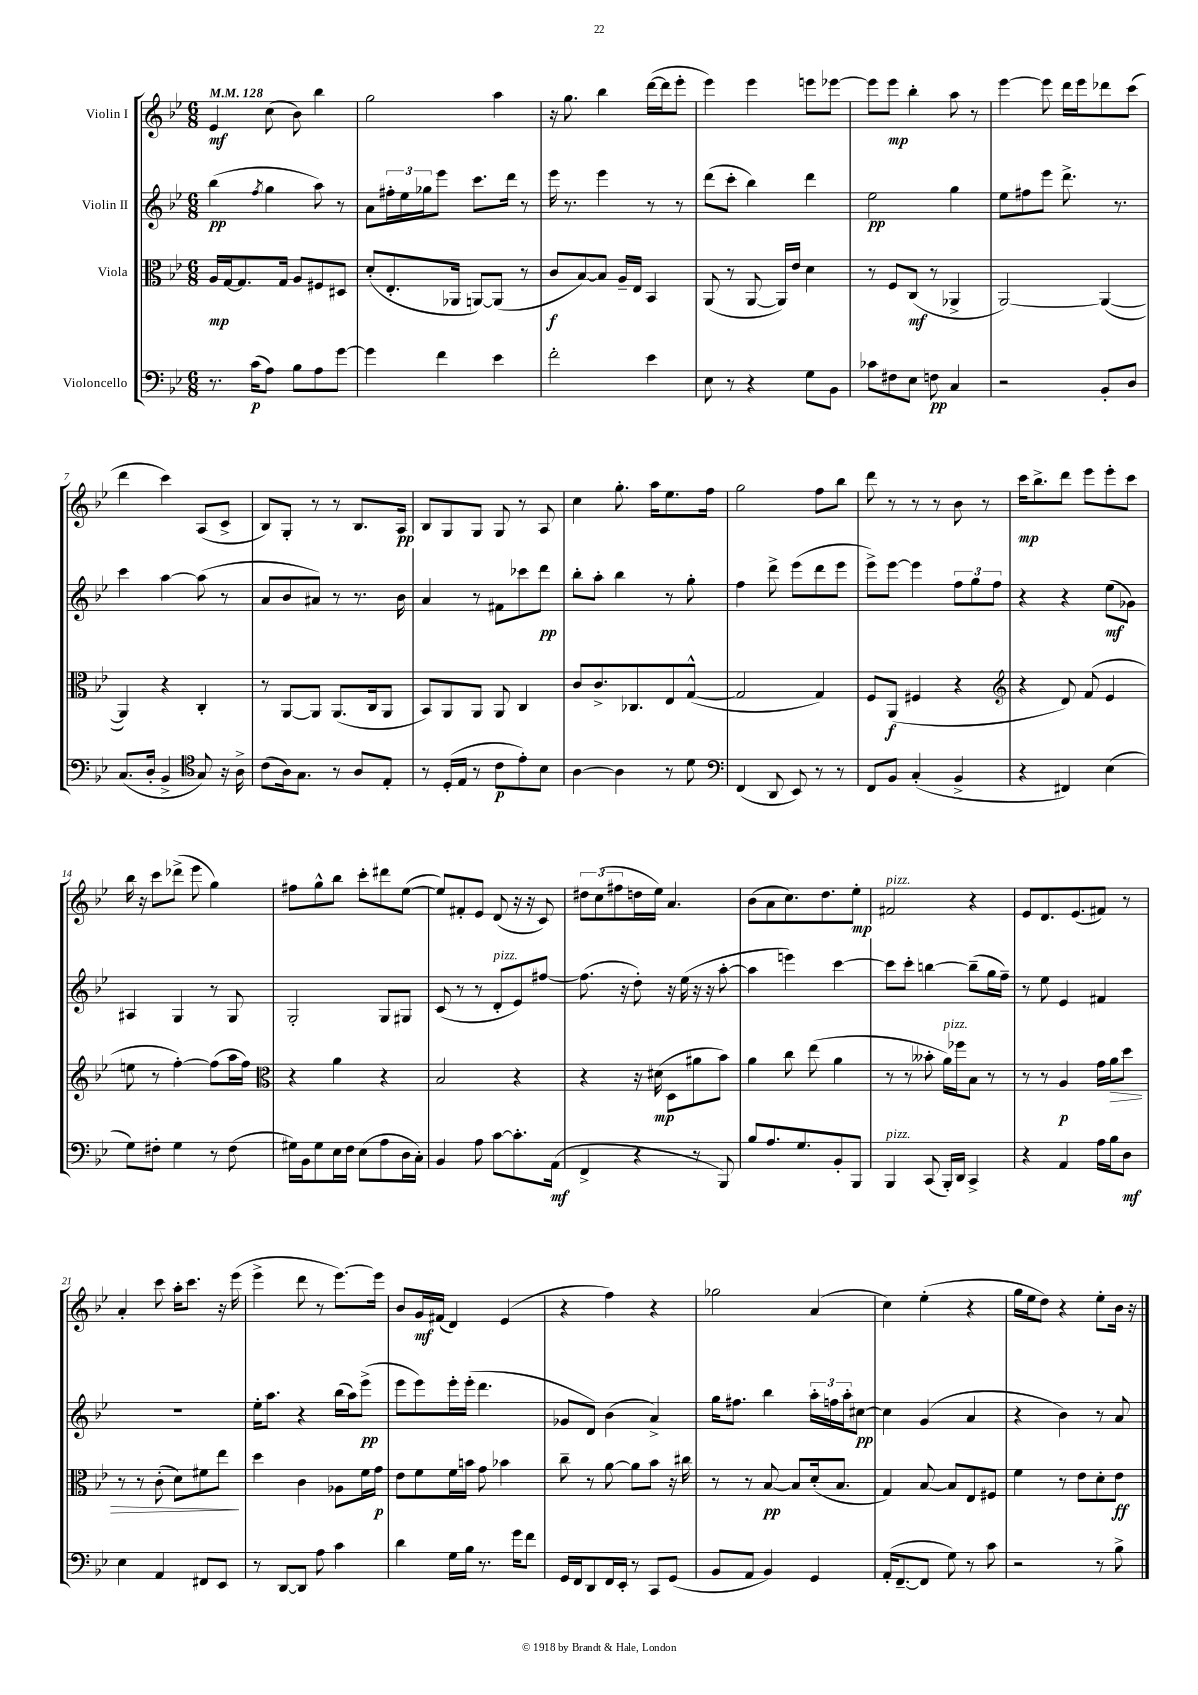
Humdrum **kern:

**kern	**dynam	**kern	**dynam	**kern	**dynam	**kern	**dynam
*part4	*part4	*part3	*part3	*part2	*part2	*part1	*part1
*staff4	*staff4	*staff3	*staff3	*staff2	*staff2	*staff1	*staff1
*I"Violoncello	*	*I"Viola	*	*I"Violin II	*	*I"Violin I	*
*clefF4	*	*clefC3	*	*clefG2	*	*clefG2	*
*k[b-e-]	*	*k[b-e-]	*	*k[b-e-]	*	*k[b-e-]	*
*M6/8	*	*M6/8	*	*M6/8	*	*M6/8	*
*MM128	*	*MM128	*	*MM128	*	*MM128	*
=1	=1	=1	=1	=1	=1	=1	=1
8.r	.	16A/LL	mp	(4bb-\	pp	4e-/	mf
.	.	[16G/J	.	.	.	.	.
.	.	8.G/]	.	.	.	.	.
(16c\KL	p	.	.	.	.	.	.
.	.	.	.	8qff/	.	.	.
8A\J)	.	.	.	4gg\	.	(8cc\	.
.	.	16G/Jk	.	.	.	.	.
8B-\L	.	8A/L	.	.	.	8b-\)	.
8A\	.	8F#X/	.	8aa\)	.	4bb-\	.
[8g\J	.	8D#X/J	.	8r	.	.	.
=2	=2	=2	=2	=2	=2	=2	=2
4g\]	.	(8d'/L	.	8a\L	.	2gg\	.
.	.	8.E-'/	.	24ff#X'\L	.	.	.
.	.	.	.	24ee-\	.	.	.
.	.	.	.	24gg-X\J	.	.	.
4f\	.	.	.	8eee-\J	.	.	.
.	.	16AA-X/Jk	.	.	.	.	.
.	.	[8AAn/L)	.	8.ccc\L	.	.	.
4e-\	.	(8AA/J]	.	.	.	4aa\	.
.	.	.	.	16ddd\Jk	.	.	.
.	.	8r	.	8r	.	.	.
=3	=3	=3	=3	=3	=3	=3	=3
2f'\	.	8c/L	f	16eee-\	.	16r	.
.	.	.	.	8.r	.	8.gg\	.
.	.	[8B-/)	.	.	.	.	.
.	.	8B-/J]	.	4eee-\	.	4bb-\	.
.	.	16A~/LL	.	.	.	.	.
.	.	16E-/JJ	.	.	.	.	.
4e-\	.	4BB-/	.	8r	.	([16ddd\LL	.
.	.	.	.	.	.	16ddd\J]	.
.	.	.	.	8r	.	8eee-'\J	.
=4	=4	=4	=4	=4	=4	=4	=4
8E-\	.	(8AA/	.	(8ddd\L	.	4eee-\)	.
8r	.	8r	.	8ccc'\J	.	.	.
4r	.	[8AA/	.	4bb-\)	.	4eee-\	.
.	.	16AA/LL])	.	.	.	.	.
.	.	16e-/JJ	.	.	.	.	.
8G\L	.	4d\	.	4ddd\	.	8eeen\L	.
8BB-\J	.	.	.	.	.	[8eee-X\J	.
=5	=5	=5	=5	=5	=5	=5	=5
8c-X\L	.	8r	.	2ee-\	pp	8eee-\L]	.
8F#X\	.	8F/L	.	.	.	8eee-\J	mp
8E-\J	.	(8C/J	mf	.	.	4bb-'\	.
8Fn\	pp	8r	.	.	.	.	.
4C/	.	4AA-X^/	.	4gg\	.	8aa\	.
.	.	.	.	.	.	8r	.
=6	=6	=6	=6	=6	=6	=6	=6
2r	.	[2AA/)	.	8ee-\L	.	[4eee-\	.
.	.	.	.	8ff#X\	.	.	.
.	.	.	.	8eee-\J	.	8eee-\]	.
.	.	.	.	8.ddd^\	.	16ddd\LL	.
.	.	.	.	.	.	16eee-\J	.
8BB-'/L	.	(4AA/_	.	.	.	8ddd-X\	.
.	.	.	.	8.r	.	.	.
8D/J	.	.	.	.	.	(8ccc\J	.
!!LO:LB:g=z
=7	=7	=7	=7	=7	=7	=7	=7
(8.C/L	.	4AA/])	.	4ccc\	.	4ddd\	.
16D'/Jk	.	.	.	.	.	.	.
4BB-^/	.	4r	.	[4aa\	.	4ccc\)	.
*clefC4	*	*	*	*	*	*	*
8G/)	.	4C'/	.	(8aa\]	.	(8A/L	.
16r	.	.	.	8r	.	8c^/J	.
16A^\	.	.	.	.	.	.	.
=8	=8	=8	=8	=8	=8	=8	=8
(8c\L	.	8r	.	8a/L	.	8B-/L)	.
16A\k)	.	[8AA/L	.	8b-/	.	8G'/J	.
8.G\J	.	.	.	.	.	.	.
.	.	8AA/J]	.	8a#X/J)	.	8r	.
8r	.	(8.AA/L	.	8r	.	8r	.
8A/L	.	.	.	8.r	.	8.B-/L	.
.	.	16C/k	.	.	.	.	.
8E-'/J	.	8AA/J	.	.	.	.	.
.	.	.	.	16b-\	.	16A/Jk	pp
=9	=9	=9	=9	=9	=9	=9	=9
8r	.	8BB-/L)	.	4a/	.	8B-/L	.
(16D'/LL	.	8AA/	.	.	.	8G/	.
16E-/JJ	.	.	.	.	.	.	.
8r	.	8AA/J	.	8r	.	8G/J	.
8c\L	p	8AA/	.	8f#X\L	.	8G/	.
8e-'\)	.	4C/	.	8ccc-X\	.	8r	.
8B-\J	.	.	.	8ddd\J	pp	8A/	.
=10	=10	=10	=10	=10	=10	=10	=10
[4A\	.	8c/L	.	8bb-'\L	.	4cc\	.
.	.	8.c^/	.	8aa'\J	.	.	.
4A\]	.	.	.	4bb-\	.	8.gg'\	.
.	.	8.C-X/	.	.	.	.	.
.	.	.	.	.	.	16aa\KL	.
8r	.	8E-/	.	8r	.	8.ee-\	.
8d\	.	([8G^^/J	.	8gg'\	.	.	.
.	.	.	.	.	.	16ff\Jk	.
=11	=11	=11	=11	=11	=11	=11	=11
*clefF4	*	*	*	*	*	*	*
(4FF/	.	2G/]	.	4ff\	.	2gg\	.
8DD/	.	.	.	8ddd^\	.	.	.
8EE-/)	.	.	.	(8eee-\L	.	.	.
8r	.	4G/)	.	8ddd\	.	8ff\L	.
8r	.	.	.	8eee-\J	.	8bb-\J	.
=12	=12	=12	=12	=12	=12	=12	=12
8FF/L	.	8F/L	.	8eee-^\L)	.	8ddd\	.
8BB-/J	.	(8AA/J	f	[8eee-\J	.	8r	.
(4C'/	.	4F#X/	.	4eee-\]	.	8r	.
.	.	.	.	.	.	8r	.
4BB-^/	.	4r	.	12ff\L	.	8b-\	.
.	.	.	.	12gg\	.	.	.
.	.	.	.	.	.	8r	.
.	.	.	.	12ff\J	.	.	.
=13	=13	=13	=13	=13	=13	=13	=13
*	*	*clefG2	*	*	*	*	*
4r	.	4r	.	4r	.	16ccc\KL	mp
.	.	.	.	.	.	8.bb-^\	.
4FF#X/)	.	8d/)	.	4r	.	8ddd\J	.
.	.	(8f/	.	.	.	8eee-\L	.
(4E-\	.	4e-/	.	(8ee-\L	mf	8eee-'\	.
.	.	.	.	8g-X\J)	.	8ccc\J	.
!!LO:LB:g=z
=14	=14	=14	=14	=14	=14	=14	=14
8G\L)	.	8een\	.	4A#X/	.	16bb-\	.
.	.	.	.	.	.	16r	.
8F#X'\J	.	8r	.	.	.	8ccc\L	.
4G\	.	[4ff'\)	.	4G/	.	(8ddd-X^\J	.
.	.	.	.	.	.	8eee-\	.
8r	.	(8ff\L]	.	8r	.	4gg\)	.
(8F#\	.	16aa\L	.	8G/	.	.	.
.	.	16ff\JJ)	.	.	.	.	.
=15	=15	=15	=15	=15	=15	=15	=15
*	*	*clefC3	*	*	*	*	*
16G#X\LL)	.	4r	.	2G'/	.	8ff#X\L	.
16BB-\J	.	.	.	.	.	.	.
8G#\	.	.	.	.	.	8gg^^\	.
16E-\L	.	4a\	.	.	.	8bb-\J	.
16F\JJ	.	.	.	.	.	.	.
(8E-\L	.	.	.	.	.	8ccc'\L	.
8A\	.	4r	.	8G/L	.	8ddd#X\	.
16D\L	.	.	.	8G#X/J	.	([8ee-\J	.
16C'\JJ)	.	.	.	.	.	.	.
=16	=16	=16	=16	=16	=16	=16	=16
4BB-/	.	2B-/	.	(8c/	.	8ee-/L])	.
.	.	.	.	8r	.	8f#X'/	.
8A\	.	.	.	8r	.	8e-/J	.
!	!	!	!	!LO:TX:a:i:t=pizz.	!	!	!
[8c\L	.	.	.	8d'/L	.	(8d/	.
8.c'\]	.	4r	.	8e-/)	.	16r	.
.	.	.	.	.	.	16r	.
.	.	.	.	[8ff#X/J	.	8c/)	.
(16AA\Jk	mf	.	.	.	.	.	.
=17	=17	=17	=17	=17	=17	=17	=17
4FF^/	.	4r	.	(8.ff#\]	.	12dd#X\L	.
.	.	.	.	.	.	(12cc\	.
.	.	.	.	.	.	12ff#X\	.
.	.	.	.	16r	.	.	.
4r	.	16r	.	8dd'\)	.	16ddn\L	.
.	.	(16d#X\	mp	.	.	16ee-\JJ)	.
.	.	8D\L	.	16r	.	4.a/	.
.	.	.	.	(16ee-\	.	.	.
8r	.	8a#X\	.	16r	.	.	.
.	.	.	.	16r	.	.	.
8BBB-/)	.	8b-\J)	.	[8aa'\	.	.	.
=18	=18	=18	=18	=18	=18	=18	=18
8B-/L	.	4a\	.	4aa\]	.	(8b-\L	.
8.A/	.	.	.	.	.	8a\	.
.	.	8cc\	.	4eeen\)	.	8.cc\)	.
8.G/	.	.	.	.	.	.	.
.	.	(8ee-\	.	.	.	.	.
.	.	.	.	.	.	8.dd\	.
8BB-'/	.	4a\	.	[4ccc\	.	.	.
8BBB-/J	.	.	.	.	.	8ee-'\J	mp
=19	=19	=19	=19	=19	=19	=19	=19
!	!	!	!	!	!	!LO:TX:a:i:t=pizz.	!
!LO:TX:a:i:t=pizz.	!	!	!	!	!	!	!
4BBB-/	.	8r	.	8ccc\L]	.	2f#X/	.
.	.	8r	.	8ccc'\J	.	.	.
(8CC/	.	8b--X'\	.	[4bbn\	.	.	.
!	!	!LO:TX:a:i:t=pizz.	!	!	!	!	!
16BBB-'/LL)	.	16a\LL)	.	.	.	.	.
16DD/JJ	.	16ff-X\J	.	.	.	.	.
4CC^/	.	8B-\J	.	(8bb~\L]	.	4r	.
.	.	8r	.	16gg\L	.	.	.
.	.	.	.	16ff~\JJ)	.	.	.
=20	=20	=20	=20	=20	=20	=20	=20
4r	.	8r	.	8r	.	8e-/L	.
.	.	8r	.	8ee-\	.	8.d/	.
4AA/	.	4A/	p	4e-/	.	.	.
.	.	.	.	.	.	(8.e-/	.
16A\LL	.	16g\LL	.	4f#X/	.	8f#X/J)	.
!	!	!	!LO:HP:b	!	!	!	!
16B-\J	.	16a\J	>	.	.	.	.
8D\J	mf	8dd\J	.	.	.	8r	.
!!LO:LB:g=z
=21	=21	=21	=21	=21	=21	=21	=21
4E-\	.	8r	.	2.r	.	4a'/	.
.	.	8r	.	.	.	.	.
4AA/	.	(8c'\	.	.	.	8ccc\	.
.	.	8d\L)	.	.	.	16aa'\KL	.
.	.	.	.	.	.	8.ccc\J	.
8FF#X/L	.	8f#X\	.	.	.	.	.
8EE-/J	.	8ee-\J	.	.	.	16r	.
.	.	.	.	.	.	(16eee-\	.
.	.	.	]	.	.	.	.
=22	=22	=22	=22	=22	=22	=22	=22
8r	.	4dd\	.	16ee-'\KL	.	4eee-^\	.
.	.	.	.	8.aa\J	.	.	.
[8DD/L	.	.	.	.	.	.	.
8DD/J]	.	4c\	.	4r	.	8ddd\	.
8A\	.	.	.	.	.	8r	.
4c\	.	8A-X\L	.	(16bb-\LL	.	[8.eee-\L)	.
.	.	.	.	16aa\J)	.	.	.
.	.	16f\L	.	(8eee-^\J	pp	.	.
.	.	16g\JJ	p	.	.	16eee-\Jk]	.
=23	=23	=23	=23	=23	=23	=23	=23
4d\	.	8e-\L	.	8eee-\L	.	8b-/L	.
.	.	8f\	.	8eee-\)	.	16g/L	mf
.	.	.	.	.	.	(16f#X/JJ	.
16G\LL	.	16f\L	.	16eee-'\L	.	4d/)	.
16B-\JJ	.	16bn\JJ	.	(16eee-'\JJ	.	.	.
8.r	.	8g\	.	4.ddd\	.	.	.
.	.	4b-X\	.	.	.	(4e-/	.
16g\KL	.	.	.	.	.	.	.
8f\J	.	.	.	.	.	.	.
=24	=24	=24	=24	=24	=24	=24	=24
16GG/LL	.	8cc~\	.	8g-X/L	.	4r	.
16FF/J	.	.	.	.	.	.	.
8DD/	.	8r	.	8d/J)	.	.	.
16FF/L	.	[8a\	.	(4b-\	.	4ff\)	.
16EE-'/JJ	.	.	.	.	.	.	.
8r	.	8a\L]	.	.	.	.	.
8CC/L	.	8b-\J	.	4a^/)	.	4r	.
(8GG/J	.	16r	.	.	.	.	.
.	.	16cc#X\	.	.	.	.	.
=25	=25	=25	=25	=25	=25	=25	=25
8BB-/L	.	8r	.	16gg\KL	.	2gg-X\	.
.	.	.	.	8.ff#X\J	.	.	.
8AA/J	.	8r	.	.	.	.	.
4BB-/)	.	[8B-/	pp	4bb-\	.	.	.
.	.	8B-/L]	.	.	.	.	.
4GG/	.	(16d'/k	.	24aa'\LL	.	(4a/	.
.	.	.	.	24ffn\	.	.	.
.	.	8.B-/J	.	.	.	.	.
.	.	.	.	24aa'\J	.	.	.
.	.	.	.	[8cc#X\J	pp	.	.
=26	=26	=26	=26	=26	=26	=26	=26
(16AA'/KL	.	4G/)	.	4cc#\]	.	4cc\)	.
[8.FF~/	.	.	.	.	.	.	.
8FF/J]	.	[8B-/	.	(4g/	.	(4ee-'\	.
8G\)	.	8B-/L]	.	.	.	.	.
8r	.	8E-/	.	4a/	.	4r	.
8c\	.	8F#X/J	.	.	.	.	.
=27	=27	=27	=27	=27	=27	=27	=27
2r	.	4f\	.	4r	.	16gg\LL	.
.	.	.	.	.	.	16ee-\J	.
.	.	.	.	.	.	8dd\J)	.
.	.	8r	.	4b-\)	.	4r	.
.	.	8e-\L	.	.	.	.	.
8r	.	8d'\	.	8r	.	8ee-'\L	.
8B-^\	.	8e-\J	ff	8a/	.	16b-\Jk	.
.	.	.	.	.	.	16r	.
==	==	==	==	==	==	==	==
*-	*-	*-	*-	*-	*-	*-	*-
